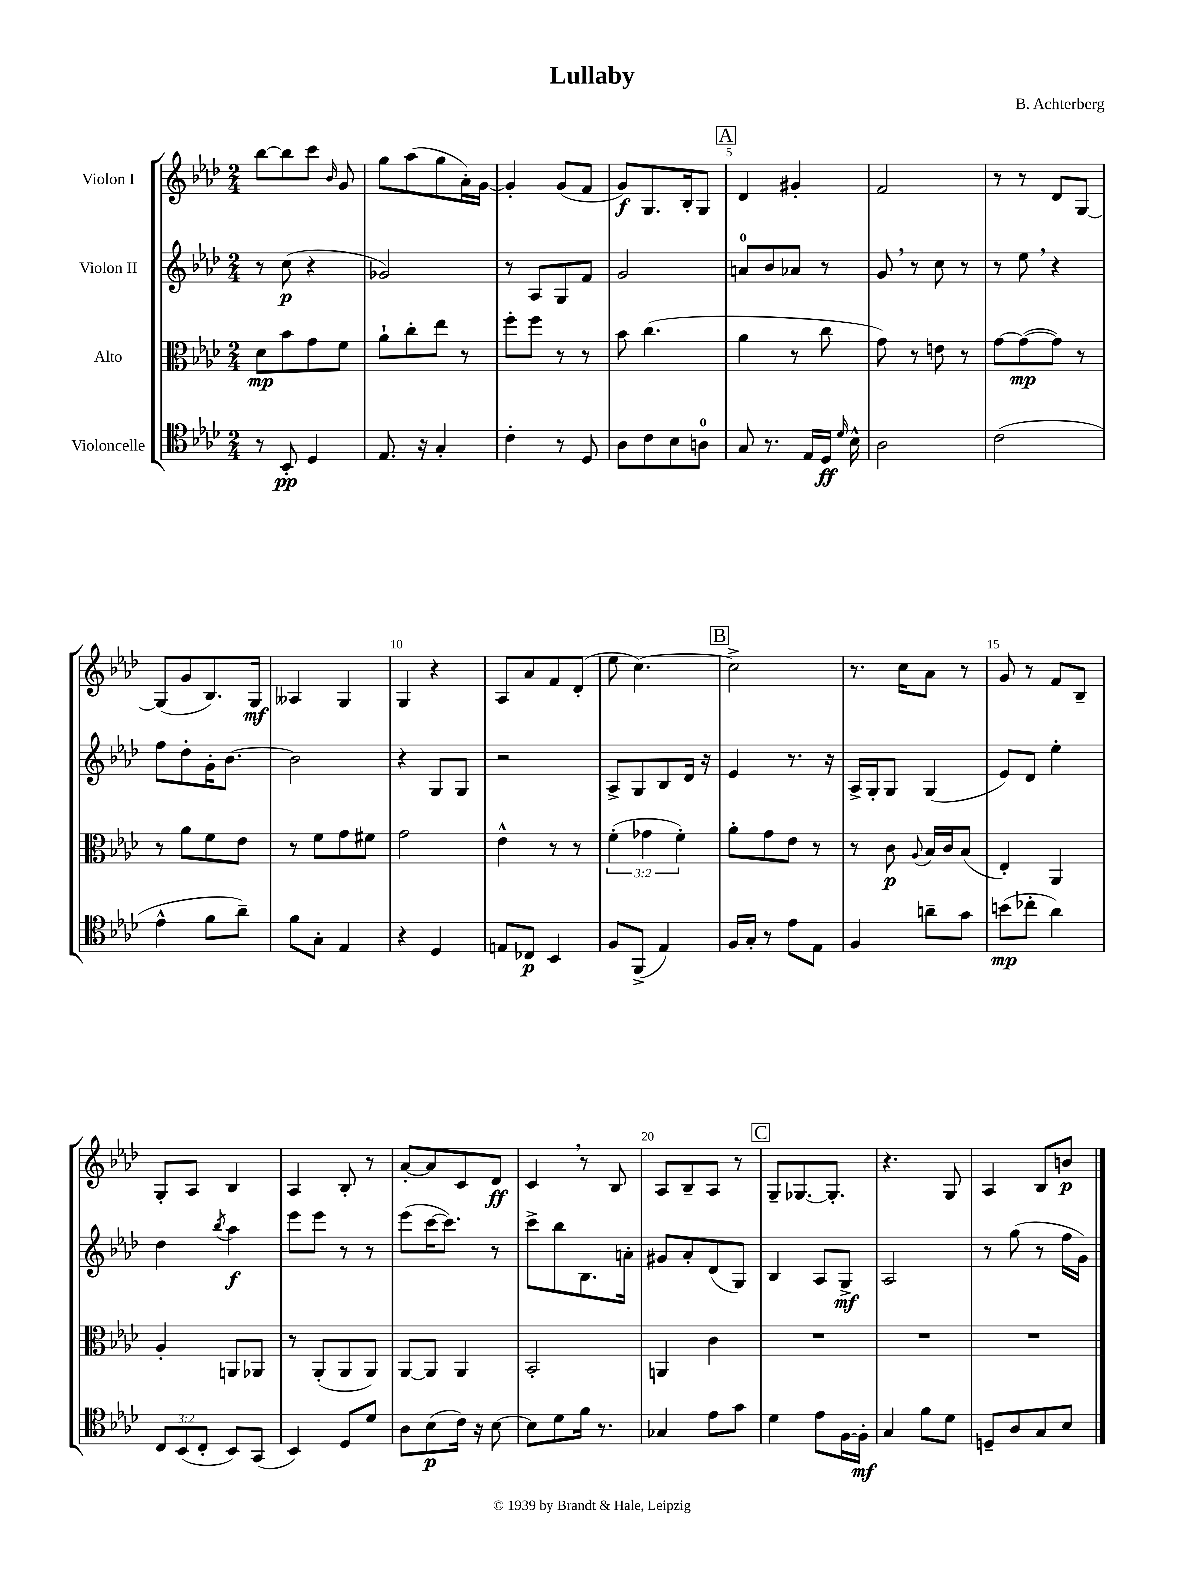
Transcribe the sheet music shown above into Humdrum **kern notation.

**kern	**kern	**kern	**kern
*staff4	*staff3	*staff2	*staff1
*clefC4	*clefC3	*clefG2	*clefG2
*k[b-e-a-d-]	*k[b-e-a-d-]	*k[b-e-a-d-]	*k[b-e-a-d-]
*M2/4	*M2/4	*M2/4	*M2/4
8r	8d-\L	8r	[8bb-\L
8BB-'/	8b-\	(8cc\	8bb-\]
4D-/	8g\	4r	8ccc\J
.	.	.	16qqb-/
.	8f\J	.	8g/
=	=	=	=
8.E-/	8a-`\L	2g-/)	8gg\L
.	8cc'\	.	(8aa-\
16r	.	.	.
4G'/	8ee-\J	.	8gg\
.	8r	.	16a-'\L)
.	.	.	[16g\JJ
=	=	=	=
4c'\	8ff'\L	8r	4g'/]
.	8ff\J	8A-/L	.
8r	8r	8G/	(8g/L
8D-/	8r	8f/J	8f/J
=	=	=	=
8A-\L	8b-\	2g/	8g/L)
8c\	(4.cc\	.	8.G/
8B-\	.	.	.
.	.	.	16B-'/k
8A\J	.	.	8G/J
=	=	=	=
8G/	4a-\	8a/L	4d-/
8.r	.	8b-/	.
.	8r	8a-/J	4g#'/
16E-/LL	.	.	.
16D-/JJ	8cc\	8r	.
16qqd-/	.	.	.
16B-^^\	.	.	.
=	=	=	=
2A-\	8g\)	8g/	2f/
.	8r	8r	.
.	8e\	8cc\	.
.	8r	8r	.
=	=	=	=
(2c\	[8g\L	8r	8r
.	(8g\_	8ee-\	8r
.	8g\]J)	4r	8d-/L
.	8r	.	[8G/J
=	=	=	=
4e-^^\	8r	8ff\L	(8G/]L
.	8a-\L	8dd-'\	8g/
8f\L	8f\	16g'\K	8.B-/)
.	.	[8.b-\J	.
8a-~\J)	8e-\J	.	.
.	.	.	16G/Jk
=	=	=	=
8f\L	8r	2b-\]	4A--/
8G'\J	8f\L	.	.
4E-/	8g\	.	4G/
.	8f#\J	.	.
=	=	=	=
4r	2g\	4r	4G/
4D-/	.	8G/L	4r
.	.	8G/J	.
=	=	=	=
8E/L	4e-^^\	2r	8A-/L
8C-/J	.	.	8a-/
4BB-/	8r	.	8f/
.	8r	.	(8d-'/J
=	=	=	=
8F/L	(6f'\	8A-^/L	8ee-\
(8FF^/J	.	8G/	[4.cc\)
.	6g-\	.	.
4E-/)	.	8B-/	.
.	6f'\)	.	.
.	.	16d-/Jk	.
.	.	16r	.
=	=	=	=
16F/LL	8a-'\L	4e-/	2cc^\]
16G'/JJ	.	.	.
8r	8g\	.	.
8e-\L	8e-\J	8.r	.
8E-\J	8r	.	.
.	.	16r	.
=	=	=	=
4F/	8r	16A-^/LL	8.r
.	.	16G'/J	.
.	8c\	8G/J	.
.	.	.	16cc\LK
.	8qqA-/	.	.
8a~\L	16B-/LL	(4G/	8a-\J
.	16c/J	.	.
8g\J	(8B-/J	.	8r
=	=	=	=
(8b\L	4E-'/)	8e-/L)	8g/
8cc-'\J	.	8d-/J	8r
4a-\)	4AA-/	4ee-'\	8f/L
.	.	.	8B-~/J
=	=	=	=
12C/L	4A-'/	4dd-\	8G'/L
(12BB-/	.	.	.
.	.	.	8A-/J
12C'/J	.	.	.
.	.	8qbb-/	.
8BB-/L)	8AA/L	4aa-\	4B-/
(8GG/J	8AA-/J	.	.
=	=	=	=
4BB-/)	8r	8eee-\L	4A-/
.	(8AA-'/L	8eee-\J	.
8D-/L	8AA-/	8r	8B-'/
8d-/J	8AA-/J)	8r	8r
=	=	=	=
8A-\L	[8AA-/L	(8eee-\L	[8a-'/L
(8B-\	8AA-/]J	[16ccc\K	8a-/]
.	.	8.ccc\]J)	.
16c\Jk)	4AA-/	.	8c/
16r	.	.	.
[8B-\	.	8r	8d-/J
=	=	=	=
8B-\]L	2BB-'/	8ccc^\L	4c/
8d-\	.	8bb-\	.
16f\Jk	.	8.B-\	8r
8.r	.	.	.
.	.	.	8B-/
.	.	16a'\Jk	.
=	=	=	=
4G-/	4AA/	8g#/L	8A-/L
.	.	8a-'/	8B-~/
8e-\L	4c\	(8d-/	8A-/J
8g\J	.	8G/J)	8r
=	=	=	=
4d-\	2r	4B-/	8G~/L
.	.	.	[8.G-/
8e-\L	.	8A-/L	.
.	.	.	8.G-'/]J
[16F\L	.	8G^/J	.
16F'\]JJ	.	.	.
=	=	=	=
4G/	2r	2A-/	4.r
8f\L	.	.	.
8d-\J	.	.	8G/
=	=	=	=
8D~/L	2r	8r	4A-/
8A-/	.	(8gg\	.
8G/	.	8r	8B-/L
8B-/J	.	16ff\LL	8b/J
.	.	16g\JJ)	.
==	==	==	==
*-	*-	*-	*-
